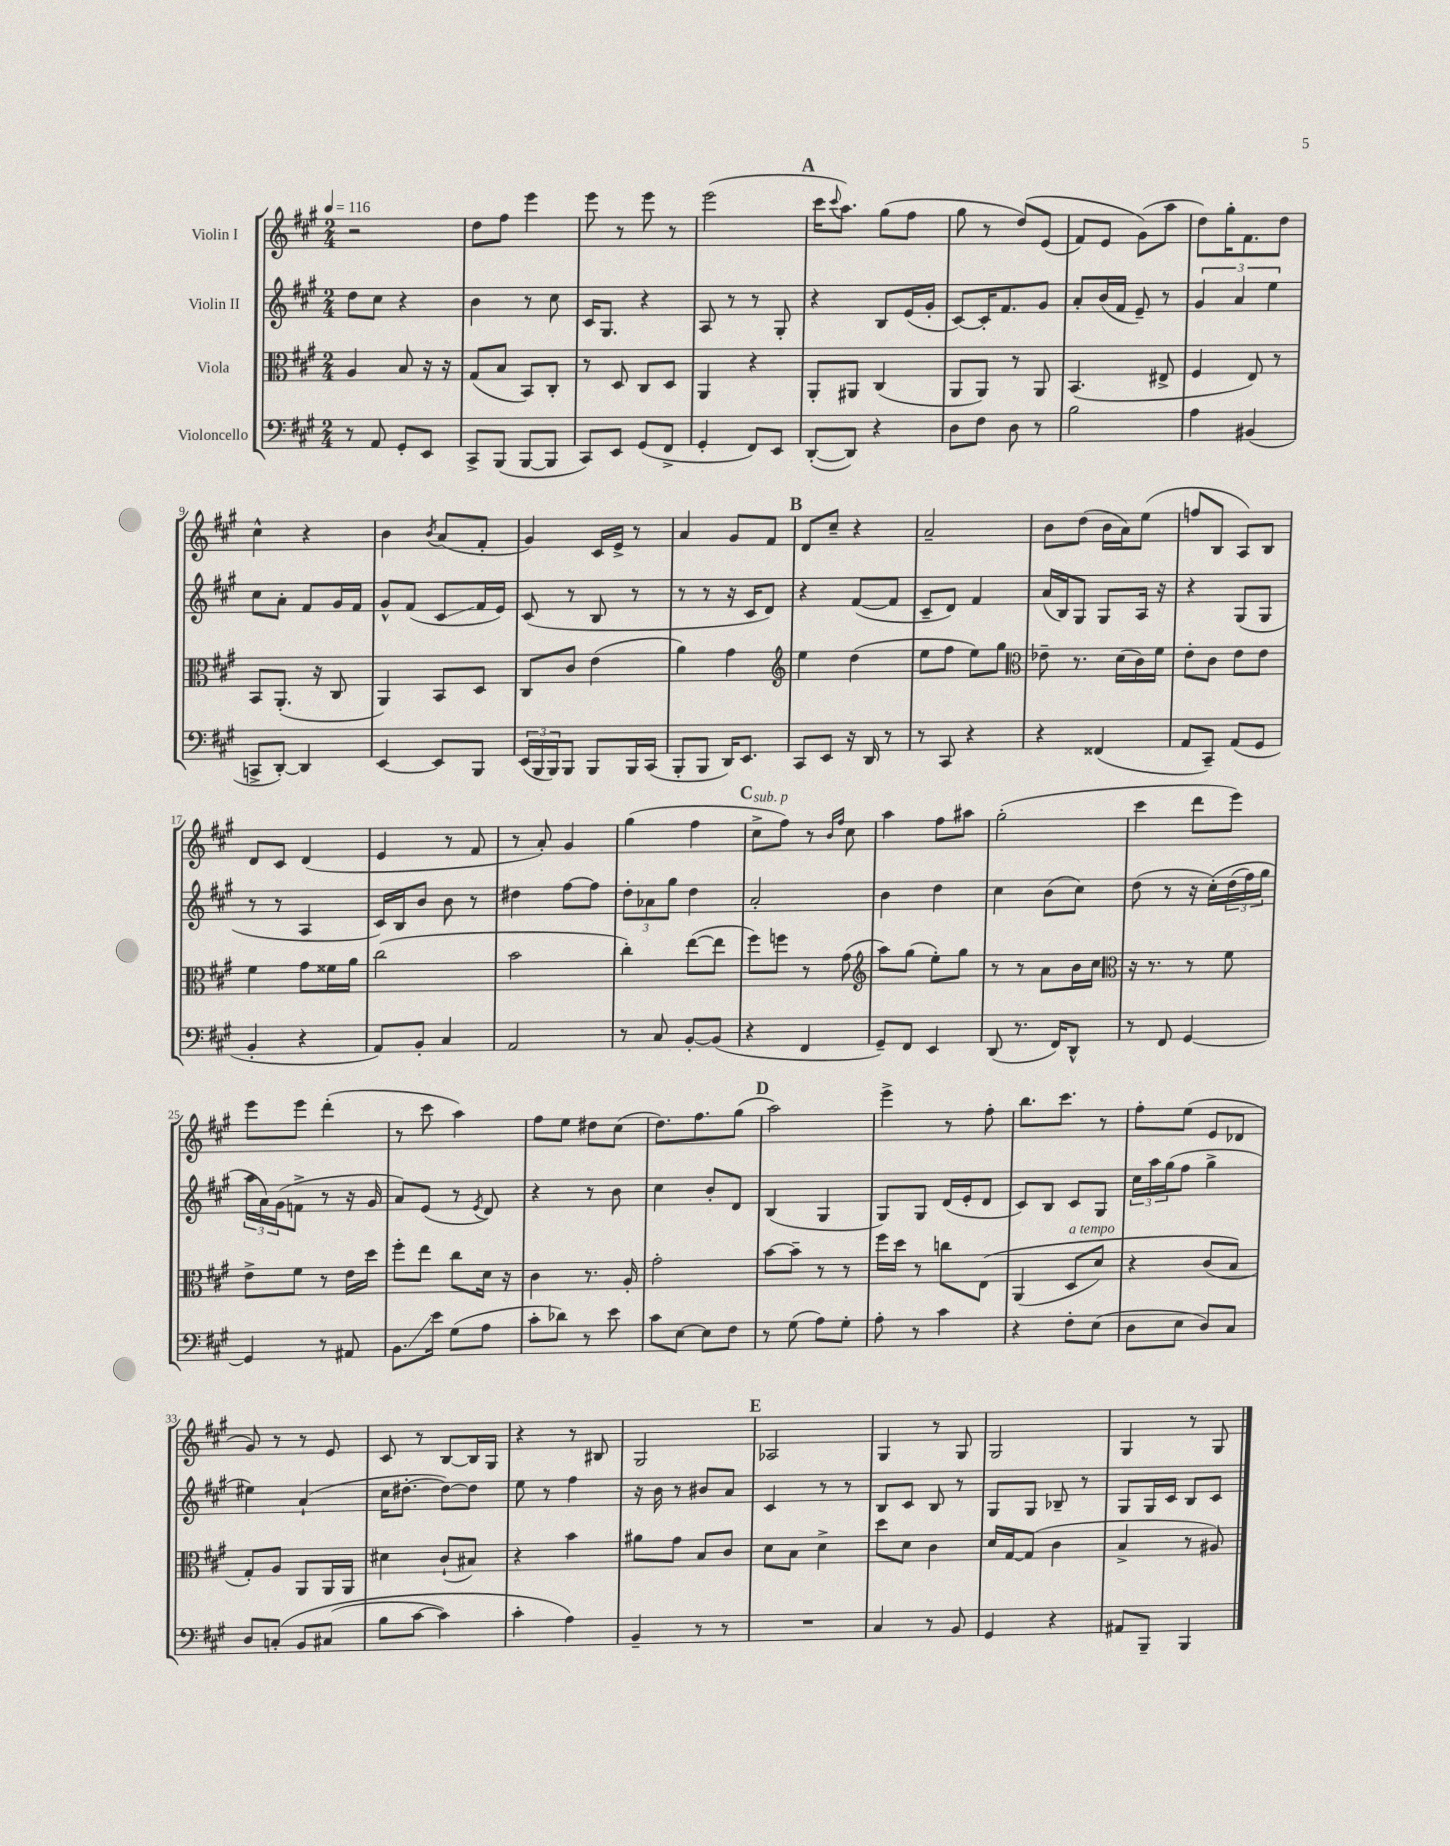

**kern	**kern	**kern	**kern
*staff4	*staff3	*staff2	*staff1
*clefF4	*clefC3	*clefG2	*clefG2
*k[f#c#g#]	*k[f#c#g#]	*k[f#c#g#]	*k[f#c#g#]
*M2/4	*M2/4	*M2/4	*M2/4
*MM116	*MM116	*MM116	*MM116
8r	4A	8dd	2r
8AA	.	8cc#	.
8GG#'	8B	4r	.
8EE	16r	.	.
.	16r	.	.
=	=	=	=
8CC#^	(8G#	4b	8dd
(8BBB	8B	.	8ff#
[8BBB	8BB)	8r	4eee
8BBB]	8C#'	8cc#	.
=	=	=	=
8CC#)	8r	16c#	8eee
.	.	8.G#	.
8EE	8D	.	8r
(8GG#	8C#	4r	8eee
8FF#^	8D	.	8r
=	=	=	=
4GG#'	4AA	8A	(2eee
.	.	8r	.
8FF#)	4r	8r	.
8EE	.	8G#'	.
=	=	=	=
([8DD'	8AA'	4r	16ccc#
.	.	.	8qqccc#
.	.	.	8.aa)
8DD])	8AA#	.	.
4r	(4C#	8B	(8gg#
.	.	(16e	8ff#
.	.	16g#'	.
=	=	=	=
8D	8AA	[8c#)	8gg#
8F#	8AA)	16c#']	8r
.	.	8.f#	.
8D	8r	.	&(8dd)
8r	8AA	8g#	(8e
=	=	=	=
2B	(4.BB	8a'	8f#)
.	.	(16b	8e
.	.	16f#	.
.	.	8e~)	(8g#&)
.	8E#^	8r	8aa
=	=	=	=
4A	4F#	6g#	8dd)
.	.	.	16gg#'
.	.	6a	.
.	.	.	8.f#
(4BB#	8E)	.	.
.	.	6ee	.
.	8r	.	8dd
=	=	=	=
8CC^	8BB	8cc#	4cc#^^
[8DD')	(8.AA'	8a'	.
4DD]	.	8f#	4r
.	16r	.	.
.	8C#	16g#	.
.	.	16f#	.
=	=	=	=
[4EE	4AA)	8g#^^	4b
.	.	(8f#	.
.	.	.	8qb
8EE]	8BB	8c#	(8a
8BBB	8D	16f#	8f#'
.	.	16e)	.
=	=	=	=
(24EE	8C#	(8c#	4g#)
24BBB	.	.	.
24BBB)	.	.	.
8BBB	8c#	8r	.
8BBB	(4e	8B	16c#
.	.	.	16e^
16BBB	.	8r	8r
(16CC#	.	.	.
=	=	=	=
8BBB'	4a)	8r	4a
8BBB	.	8r	.
16DD)	4g#	16r	8g#
8.EE	.	16c#	.
.	.	8d)	8f#
=	=	=	=
*	*clefG2	*	*
8CC#	4ee	4r	8d
8EE	.	.	8cc#~
16r	(4dd	([8f#	4r
16DD	.	.	.
8r	.	8f#]	.
=	=	=	=
8r	8ee	8c#~	2a~
8CC#	8ff#	8d)	.
4r	8ee)	4f#	.
.	8gg#	.	.
=	=	=	=
*	*clefC3	*	*
4r	8e-~	(16a	8b
.	.	16B)	.
.	8.r	8G#	(8dd
(4FF##	.	8G#	16b
.	(16d	.	16a)
.	16c#)	16A	(8ee
.	16f#	16r	.
=	=	=	=
8AA	8e'	4r	8ff
8CC#~)	8c#	.	8B
(8AA	8e	(8G#	8A)
8GG#	8e	8G#	8B
=	=	=	=
4BB'	4f#	8r	8d
.	.	8r	8c#
4r	8g#	4A	(4d
.	16f##	.	.
.	16a	.	.
=	=	=	=
8AA)	(2cc#	16c#)	4e
.	.	16B	.
8BB'	.	8b	.
4C#	.	8b	8r
.	.	8r	8f#
=	=	=	=
2AA	2b	4dd#	8r
.	.	.	8a')
.	.	[8ff#	4g#
.	.	8ff#]	.
=	=	=	=
8r	4cc#')	12dd'	(4gg#
.	.	12a-	.
8C#	.	.	.
.	.	12gg#	.
[8BB'	([8ee	4dd	4ff#
(8BB]	8ee]	.	.
=	=	=	=
4r	8ff#)	2a'	8cc#^
.	8ff	.	8ff#)
4FF#	8r	.	8r
.	.	.	16qqb
.	.	.	16qqff#
.	(8g#	.	8cc#
=	=	=	=
*	*clefG2	*	*
8GG#~)	8aa)	4b	4aa
8FF#	(8gg#	.	.
4EE	8ee')	4dd	8ff#
.	8gg#	.	8aa#
=	=	=	=
(8DD	8r	4cc#	(2gg#'
8.r	8r	.	.
.	8a	(8b	.
16FF#)	.	.	.
8DD^^	16b	8cc#)	.
.	16cc#	.	.
=	=	=	=
*	*clefC3	*	*
8r	16r	(8dd	4ccc#
.	8.r	.	.
8FF#	.	8r	.
[4GG#	8r	16r	8ddd
.	.	&(16cc#')	.
.	8f#	(24dd	8eee)
.	.	24ff#)	.
.	.	24gg#	.
=	=	=	=
4GG#]	8e^	24aa	8eee
.	.	24a&)	.
.	.	(24g#	.
.	8f#	8f^	8eee
8r	8r	8r	(4ddd'
8AA#	16e	16r	.
.	16dd	16g#	.
=	=	=	=
8.BB	8ff#'	8a)	8r
.	8ee	(8e	8ccc#
16e	.	.	.
(8G#	8cc#	8r	4aa)
.	.	8qe	.
8A	16d	8d)	.
.	16r	.	.
=	=	=	=
8c#'	4c#	4r	8ff#
8d-)	.	.	8ee
8r	8.r	8r	8dd#
8e	.	8b	(8cc#
.	16A'	.	.
=	=	=	=
8c#	2g#'	4cc#	8.dd)
[8E	.	.	.
.	.	.	8.ff#
8E]	.	8b'	.
8F#	.	8d	(8gg#
=	=	=	=
8r	[8b	(4B	2aa)
(8G#	8b~]	.	.
8A)	8r	4G#	.
8G#'	8r	.	.
=	=	=	=
8A'	16ff#	8G#)	4eee^
.	16dd	.	.
8r	8r	8G#	.
4c#	8cc	(16d	8r
.	.	16e'	.
.	&(8E	8d	8ff#'
=	=	=	=
4r	(4AA	8c#)	8.bb
.	.	8B	.
.	.	.	8.ccc#
8F#'	8D	8c#	.
(8E	8d)	8G#	8r
=	=	=	=
8D	4r	24cc#	8ff#'
.	.	24aa	.
.	.	(24gg#	.
8E	.	8ff#	(8ee
8D)	(8c#	4gg#^	8e
8C#	8B&)	.	8d-
=	=	=	=
8D	8G#')	4ee#)	8g#)
&(8C'	8A	.	8r
8BB	8AA	(4a`	8r
(8C#	16AA	.	8e
.	16AA	.	.
=	=	=	=
8B	4d#	16cc#	8c#
.	.	[8.dd#'	.
[8c#	.	.	8r
4c#])	(8c#`	8dd#_)	[8B
.	8B#)	8dd#]	16B]
.	.	.	16G#
=	=	=	=
4c#'	4r	8ee	4r
.	.	8r	.
4A&)	4b	4ff#	8r
.	.	.	8B#
=	=	=	=
4BB~	8a#	16r	2G#
.	.	16b	.
.	8g#	8r	.
8r	8B	8b#	.
8r	8c#	8a	.
=	=	=	=
2r	8d	4c#	2A-
.	8B	.	.
.	4d^	8r	.
.	.	8r	.
=	=	=	=
4C#	8dd	8B	4G#
.	8d	8c#	.
8r	4c#	8B	8r
8BB	.	8r	8G#
=	=	=	=
4GG#	16d	8G#	2G#
.	[16G#	.	.
.	(8G#]	8G#	.
4r	4c#	8B-~	.
.	.	8r	.
=	=	=	=
8AA#	4B^	8G#	4G#
8BBB~	.	16G#	.
.	.	16c#	.
4BBB	8r	8B	8r
.	8A#)	8c#	8G#
==	==	==	==
*-	*-	*-	*-
